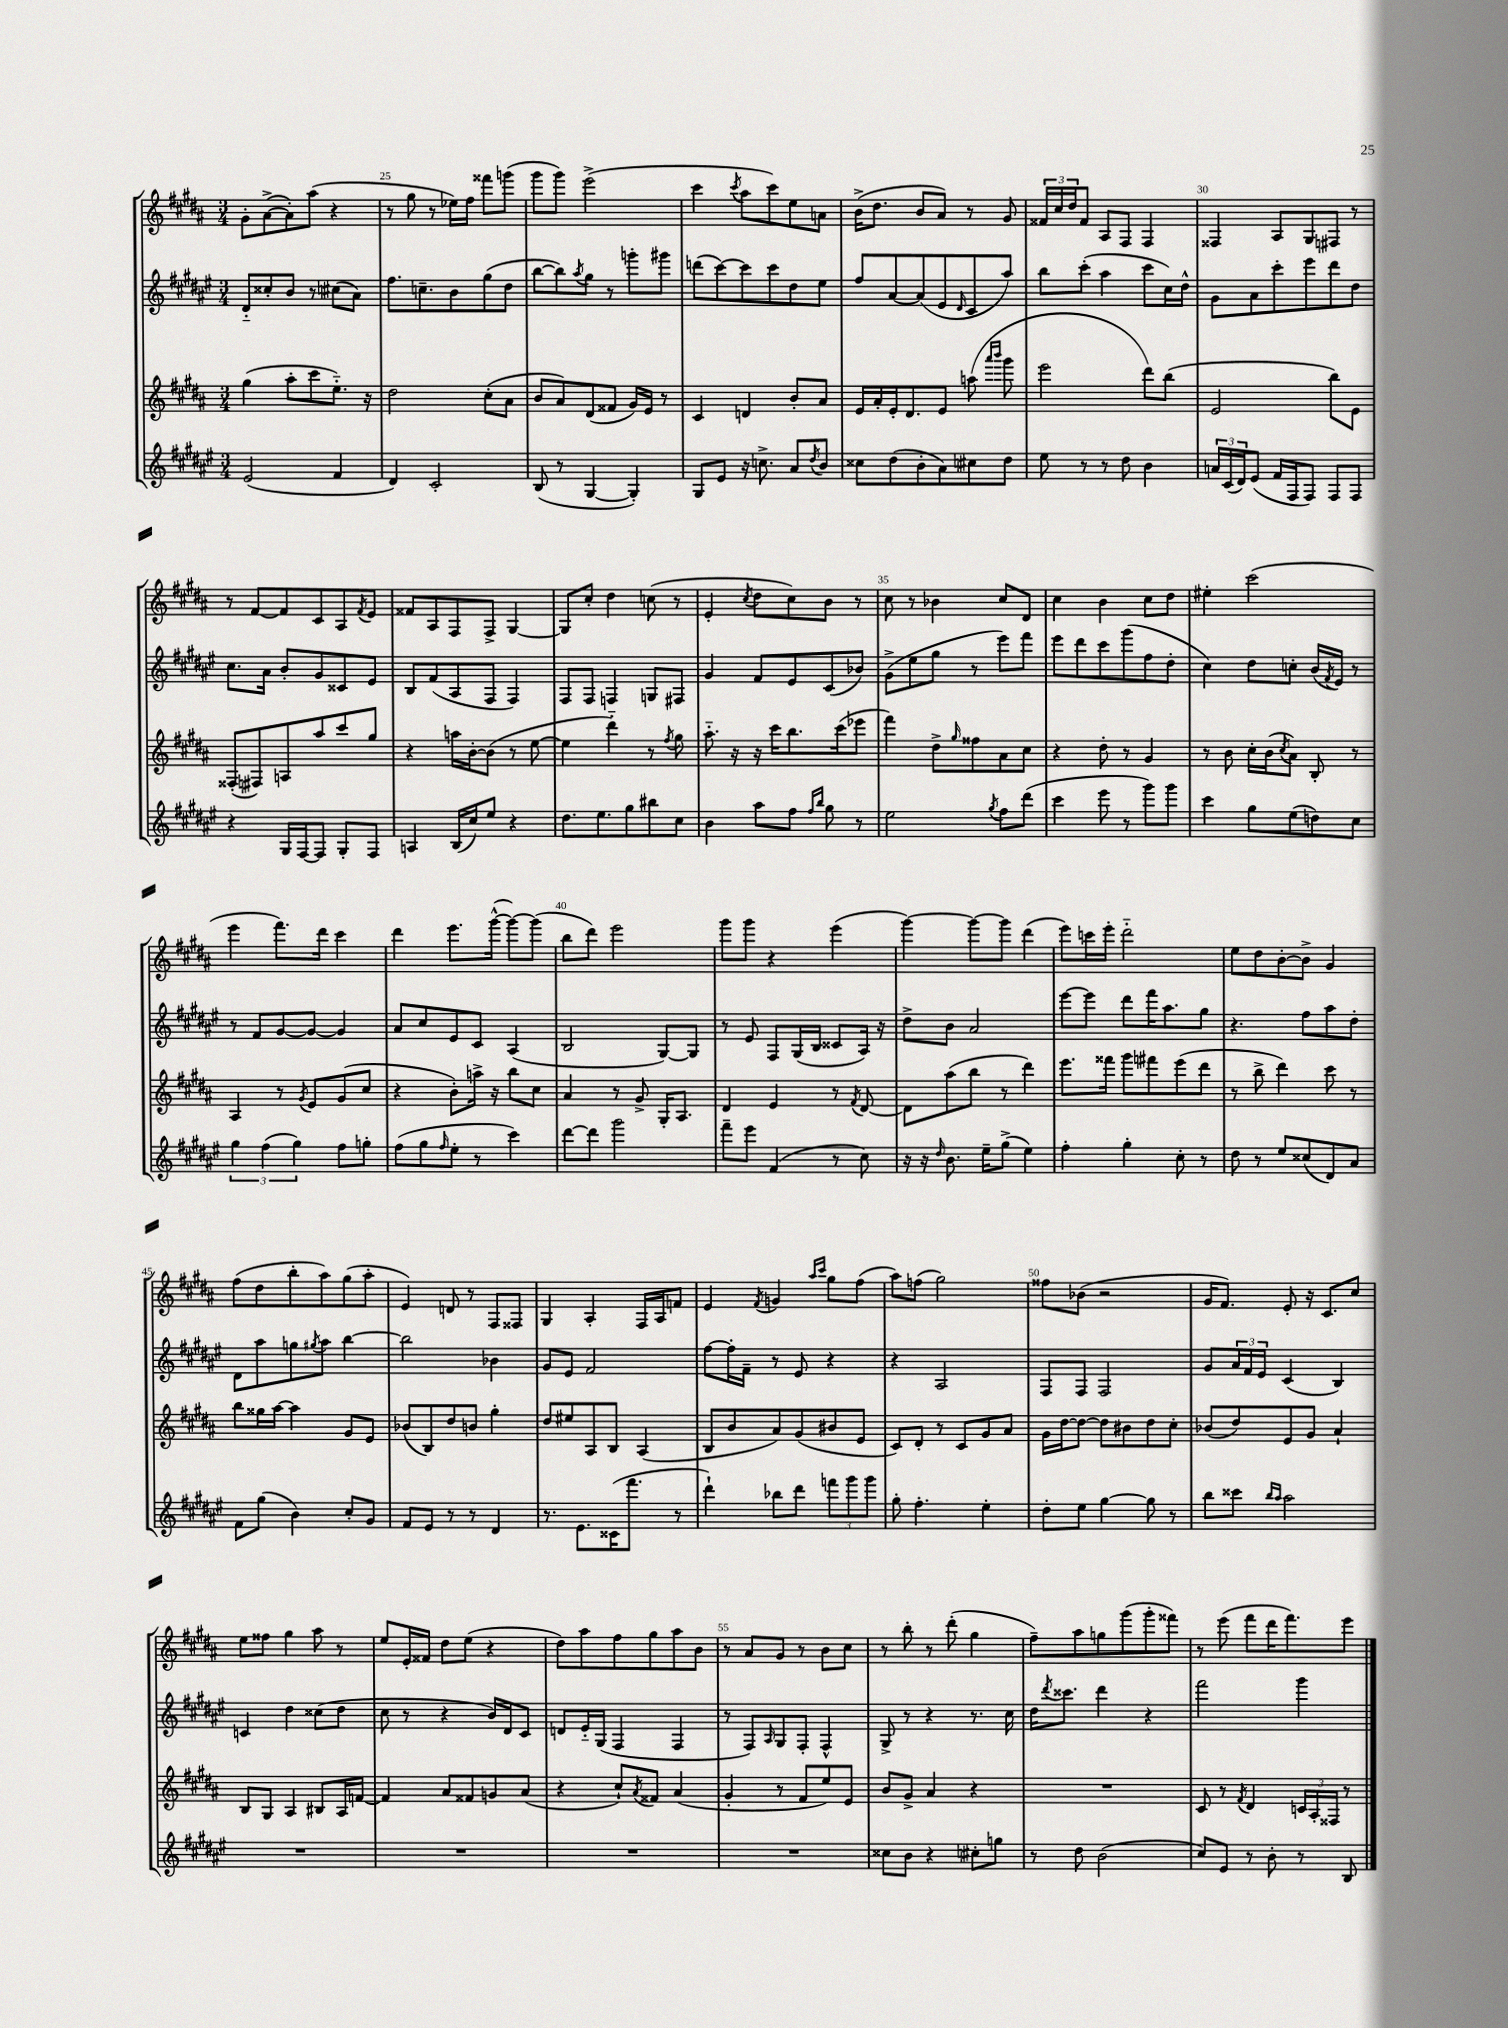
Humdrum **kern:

**kern	**kern	**kern	**kern
*staff4	*staff3	*staff2	*staff1
*clefG2	*clefG2	*clefG2	*clefG2
*k[f#c#g#d#a#e#]	*k[f#c#g#d#a#]	*k[f#c#g#d#a#e#]	*k[f#c#g#d#a#]
*M3/4	*M3/4	*M3/4	*M3/4
(2e#/	(4gg#\	8d#'~/L	8g#'\L
.	.	8cc##'/	([8a#^\
.	8aa#'\L	8b/J	8a#'\])
.	8ccc#\	8r	(8aa#\J
4f#/	8.ee'~\J)	(8cc#\L	4r
.	.	8a#\J)	.
.	16r	.	.
=	=	=	=
4d#/)	2dd#\	8.ff#\L	8r
.	.	.	8gg#\
.	.	8.cc~\	.
2c#'/	.	.	8r
.	.	8b\	16ee-\LL)
.	.	.	16ff#\JJ
.	(8cc#'\L	(8gg#\	8fff##\L
.	8a#\J	8dd#\J	(8ggg\J
=	=	=	=
(8B/	8b/L	[8bb\L	8ggg#\L
8r	8a#/)	8bb\])	8ggg#\J)
.	.	8qaa#/	.
[4G#/	(8d#/	8gg#\J	(2eee^\
.	8f##/J	8r	.
4G#'/])	16g#/LL)	8ggg'\L	.
.	16e/JJ	.	.
.	8r	8ggg#\J	.
=	=	=	=
8G#/L	4c#/	(8ddd\L	4ccc#\
8e#/J	.	[8ccc#\)	.
.	.	.	8qccc#/
16r	4d/	8ccc#\]	8aa#\L
8.cc^\	.	.	.
.	.	8ccc#\	8ccc#\)
8a#/L	8b'/L	8dd#\	8ee\
8qdd#/	.	.	.
8b/J	8a#/J	8ee#\J	8a\J
=	=	=	=
8cc##\L	16e/LL	8ff#/L	(16b^\LK
.	16a#'/	.	8.dd#\J
(8dd#\	16e'/J	[8a#/	.
.	8.d#/	.	.
8b'\	.	(8a#/]	8b/L
8a#\)	8e/J	8e#/	8a#/J)
.	.	16qqd#/	.
8cc#\	(8aa\	8c#/	8r
.	16qqaaa#/LL	.	.
.	16qqbbb/JJ	.	.
8dd#\J	8ggg#\	8aa#/J)	8g#/
=	=	=	=
8ee#\	2eee\	8bb\L	24f##/LL
.	.	.	24cc#/
.	.	.	24dd#/J
8r	.	(8ccc#'\J	8f##/J
8r	.	4aa#\	8A#/L
8dd#\	.	.	8F#/J
4b\	8ddd#\L)	8ccc#\L	4F#/
.	(8bb\J	16cc#\L)	.
.	.	16dd#^^\JJ	.
=	=	=	=
24a/LL	2e/	8g#\L	4F##/
(24c#/	.	.	.
24d#/J)	.	.	.
(8e#/J	.	8a#\	.
16f#/LL	.	8ccc#'\	8A#/L
16F#/J	.	.	.
8F#/J)	.	8eee#\	8G#/
8F#/L	8bb\L)	8ddd#\	8F#/J
8F#/J	8e\J	8dd#\J	8r
=	=	=	=
4r	(8F##'/L	8.cc#\L	8r
.	8F#/)	.	[8f#/L
.	.	16a#\Jk	.
16G#/LL	8A/	8b'/L	8f#/]
[16F#/J	.	.	.
8F#/]J	8aa#/	8g#/	8c#/
8G#'/L	8ccc#/	8c##/	8A#/
.	.	.	8qf#/
8F#/J	8gg#/J	8e#/J	8e/J
=	=	=	=
4A/	4r	8B/L	8f##/L
.	.	(8f#/	8A#/
(16B/LL	16aa\LL	8A#/	8F#/
16cc#/J)	[16b'\J	.	.
8ee#/J	(8b\]J	8F#/J	8F#^/J
4r	8r	4F#/)	[4G#/
.	[8ee\	.	.
=	=	=	=
8.dd#\L	4ee\]	8F#/L	8G#/]L
.	.	8F#/J	8cc#'/J
8.ee#\	.	.	.
.	4ddd#'~\)	4F/	4dd#\
8gg#\	.	.	.
8bb#\	8r	8G/L	(8cc\
.	8qff#/	.	.
8cc#\J	8gg#\	8F#/J	8r
=	=	=	=
4b\	8.aa#'~\	4g#/	4e'/
.	16r	.	.
.	.	.	8qcc#/
8aa#\L	16r	8f#/L	8dd#\L
.	16ccc#\LK	.	.
8ff#\J	8.bb\	8e#/	8cc#\)
16qqff#/LL	.	.	.
16qqbb/JJ	.	.	.
8gg#\	.	(8c#/	8b\J
.	(16ccc#\k	.	.
8r	8eee-\J	8b-/J)	8r
=	=	=	=
2ee#\	4fff#\)	(8g#^\L	8cc#\
.	.	8ee#\	8r
.	8dd#^\L	8gg#\J	4b-\
.	16qqgg#/	.	.
.	8ff##\	8r	.
8qgg#/	.	.	.
8ff#\L	8a#\	8eee#\L)	8cc#/L
(8ddd#\J	8cc#\J	8fff#\J	8d#/J
=	=	=	=
4ccc#\	4r	8eee#\L	4cc#\
.	.	8ddd#\	.
8eee#\	8dd#'\	8ccc#\	4b\
8r	8r	(8ggg#\	.
8ggg#\L)	4g#/	8ff#\	8cc#\L
8ggg#\J	.	8dd#'\J	8dd#\J
=	=	=	=
4ccc#\	8r	4cc#\)	4ee#'\
.	8b\	.	.
8gg#\L	16cc#'\LL	8dd#\L	(2ccc#\
.	(16b\J	.	.
.	8qcc#/	.	.
(8ee#\	8a#\J)	8cc'\J	.
8dd\)	8B'/	(16b/LL	.
.	.	8qf#/	.
.	.	16e#/JJ)	.
8cc#\J	8r	8r	.
=	=	=	=
6gg#\	4A#/	8r	4eee\
.	.	8f#/L	.
(6ff#\	.	.	.
.	8r	[8g#/	8.fff#\L)
6gg#\)	.	.	.
.	8qg#/	.	.
.	8e/L	8g#/_J	.
.	.	.	16ddd#\Jk
8ff#\L	(8g#/	4g#/]	4ccc#\
8gg'\J	8cc#/J	.	.
=	=	=	=
(8ff#\L	4r	8a#/L	4ddd#\
8gg#\	.	8cc#/	.
16qqff#/	.	.	.
8ee#'\J	8b'\L)	8e#/	8.eee\L
8r	16aa^\Jk	8c#/J	.
.	16r	.	([16ggg#^^\Jk
4ccc#\)	8bb\L	(4A#/	8ggg#\_L)
.	8cc#\J	.	(8ggg#\]J
=	=	=	=
[8ddd#\L	4a#/	2B/	8bb\L
8ddd#\]J	.	.	8ddd#\J)
2ggg#\	8r	.	2eee\
.	8g#^/	.	.
.	16G#'/LK	[8G#/L)	.
.	8.A#/J	.	.
.	.	8G#/]J	.
=	=	=	=
8fff#~\L	4d#/	8r	8ggg#\L
8eee#\J	.	8e#/	8ggg#\J
(4f#/	4e/	8F#/L	4r
.	.	(16G#/L	.
.	.	16B/JJ	.
8r	8r	8c##/L	(4eee\
.	8qf#/	.	.
8cc#\)	[8d#/	16A#/Jk)	.
.	.	16r	.
=	=	=	=
16r	8d#\]L	8dd#^\L	[4ggg#\)
16r	.	.	.
16qqdd#/	.	.	.
8.b\	(8aa#\	8b\J	.
.	8bb\J	2a#/	8ggg#\_L
16ee#~\LK	.	.	.
(8gg#^\J	8r	.	8ggg#\]J
4ee#\)	4ddd#\)	.	(4ddd#\
=	=	=	=
4ff#'\	8.eee\L	[8eee#\L	8eee\L)
.	.	8eee#\]J	16ccc\L
.	16fff##\Jk	.	16eee'\JJ
4gg#'\	8ggg#\L	8ddd#\L	2ddd#'~\
.	8fff#\	16fff#\K	.
.	.	8.aa#\	.
8cc#'\	(8eee\	.	.
8r	8ddd#\J	8gg#\J	.
=	=	=	=
8dd#\	8r	4.r	8ee\L
8r	8bb^\	.	8dd#\
8ee#/L	4ddd#\)	.	[8b'\
(8cc##/	.	8ff#\L	8b^\]J
8d#/)	8ccc#\	8aa#\	4g#/
8a#/J	8r	8dd#'\J	.
=	=	=	=
8f#\L	8bb\L	8d#\L	(8ff#\L
(8gg#\J	16gg##\L	8aa#\	8dd#\
.	[16aa#\JJ	.	.
4b\)	4aa#\]	8gg\	8bb'\
.	.	8qgg#/	.
.	.	8aa#\J	8aa#\)
8cc#'/L	8g#/L	[4bb\	(8gg#\
8g#/J	8e/J	.	8aa#'\J
=	=	=	=
8f#/L	(8b-/L	2bb\]	4e/)
8e#/J	8B/)	.	.
8r	8dd#/	.	8d/
8r	8b/J	.	8r
4d#/	4gg#'\	4b-\	8F#/L
.	.	.	8F##/J
=	=	=	=
8.r	8dd#/L	8g#/L	4G#/
.	8ee#/	8e#/J	.
8.e#\L	.	.	.
.	8A#/	2f#/	4A#'/
(16c##\K	8B/J	.	.
8.fff#\J	.	.	.
.	(4A#/	.	16F#/LL
.	.	.	16A#/J
8r	.	.	8f/J
=	=	=	=
4ddd#`\)	8B/L	[8ff#\L	4e/
.	8b/	16ff#'\]L	.
.	.	16f#~\JJ	.
.	.	.	8qf#/
8bb-\L	8a#/)	8r	4g/
8ddd#\J	(8g#/	8e#/	.
.	.	.	16qqaa#/LL
.	.	.	16qqccc#/JJ
12fff\L	8b#/	4r	8gg#\L
12ggg#\	.	.	.
.	8e/J	.	(8ff#\J
12ggg#\J	.	.	.
=	=	=	=
8gg#'\	8c#/L)	4r	8aa#\L)
4.ff#'\	8d#'/J	.	(8ff\J
.	8r	2A#/	2gg#\)
.	8c#/L	.	.
4ee#'\	8g#/	.	.
.	8a#/J	.	.
=	=	=	=
8dd#'\L	16g#\LL	8F#/L	8ff##\L
.	[16dd#\J	.	.
8ee#\J	8dd#\_J	8F#/J	(8b-\J
[4gg#\	8dd#\]L	2F#/	2r
.	8b#\	.	.
8gg#\]	8dd#\	.	.
8r	8cc#'\J	.	.
=	=	=	=
8bb\L	(8b-/L	8g#/L	16g#/LK
.	.	.	8.f#/J)
8ccc##\J	8dd#/)	24a#/L	.
.	.	24f#/	.
.	.	24e#/JJ	.
16qqbb/LL	.	.	.
16qqaa#/JJ	.	.	.
2aa#\	8e/	(4c#/	8e'/
.	8g#/J	.	16r
.	.	.	8.c#/L
.	4a#`/	4B/)	.
.	.	.	8cc#/J
=	=	=	=
2.r	8B/L	4c/	8ee\L
.	8G#/J	.	8ff##\J
.	4A#/	4dd#\	4gg#\
.	8B#/L	(8cc##\L	8aa#\
.	16A#/L	8dd#\J	8r
.	[16f/JJ	.	.
=	=	=	=
2.r	4f/]	8cc#\	8ee/L
.	.	8r	16e'/L
.	.	.	16f##/JJ
.	8a#/L	4r	8dd#\L
.	8f##/	.	(8ee\J
.	8g/	16b/LL)	4r
.	.	16d#/J	.
.	(8a#/J	8c#/J	.
=	=	=	=
2.r	4r	8d/L	8dd#\L)
.	.	16e#'~/L	8aa#\
.	.	(16G#/JJ	.
.	8cc#`/L)	4F#/	8ff#\
.	8qa#/	.	.
.	8f##/J	.	8gg#\
.	(4a#/	4F#/	8aa#\
.	.	.	8b\J
=	=	=	=
2.r	4g#'/	8r	8r
.	.	8F#/L)	8a#/L
.	.	16qqA#/	.
.	8r	8G#/	8g#/J
.	8f#/L	8F#'/J	8r
.	8ee/)	4F#^^/	8b\L
.	8e/J	.	8cc#\J
=	=	=	=
8cc##\L	8b/L	8G#^/	8r
8b\J	8g#^/J	8r	8bb'\
4r	4a#/	4r	8r
.	.	.	(8ddd#'\
8cc#'\L	4r	8.r	4gg#\
8gg\J	.	.	.
.	.	16cc#\	.
=	=	=	=
8r	2.r	16dd#\LK	8ff#~\L)
.	.	8qddd#/	.
.	.	8.ccc##\J	.
8dd#\	.	.	8aa#\
(2b\	.	4ddd#\	8gg\
.	.	.	(8ggg#\
.	.	4r	8ggg#'\
.	.	.	8fff##\J)
=	=	=	=
8cc#/L)	8c#/	2fff#\	8r
8e#/J	8r	.	(8eee\
.	8qf#/	.	.
8r	4d#/	.	8fff#\L
8b'\	.	.	16ddd#\K
.	.	.	8.fff#\)
8r	24c/LL	4ggg#\	.
.	24A#'/	.	.
.	24F##/JJ	.	.
8B/	8r	.	8eee\J
==	==	==	==
*-	*-	*-	*-
